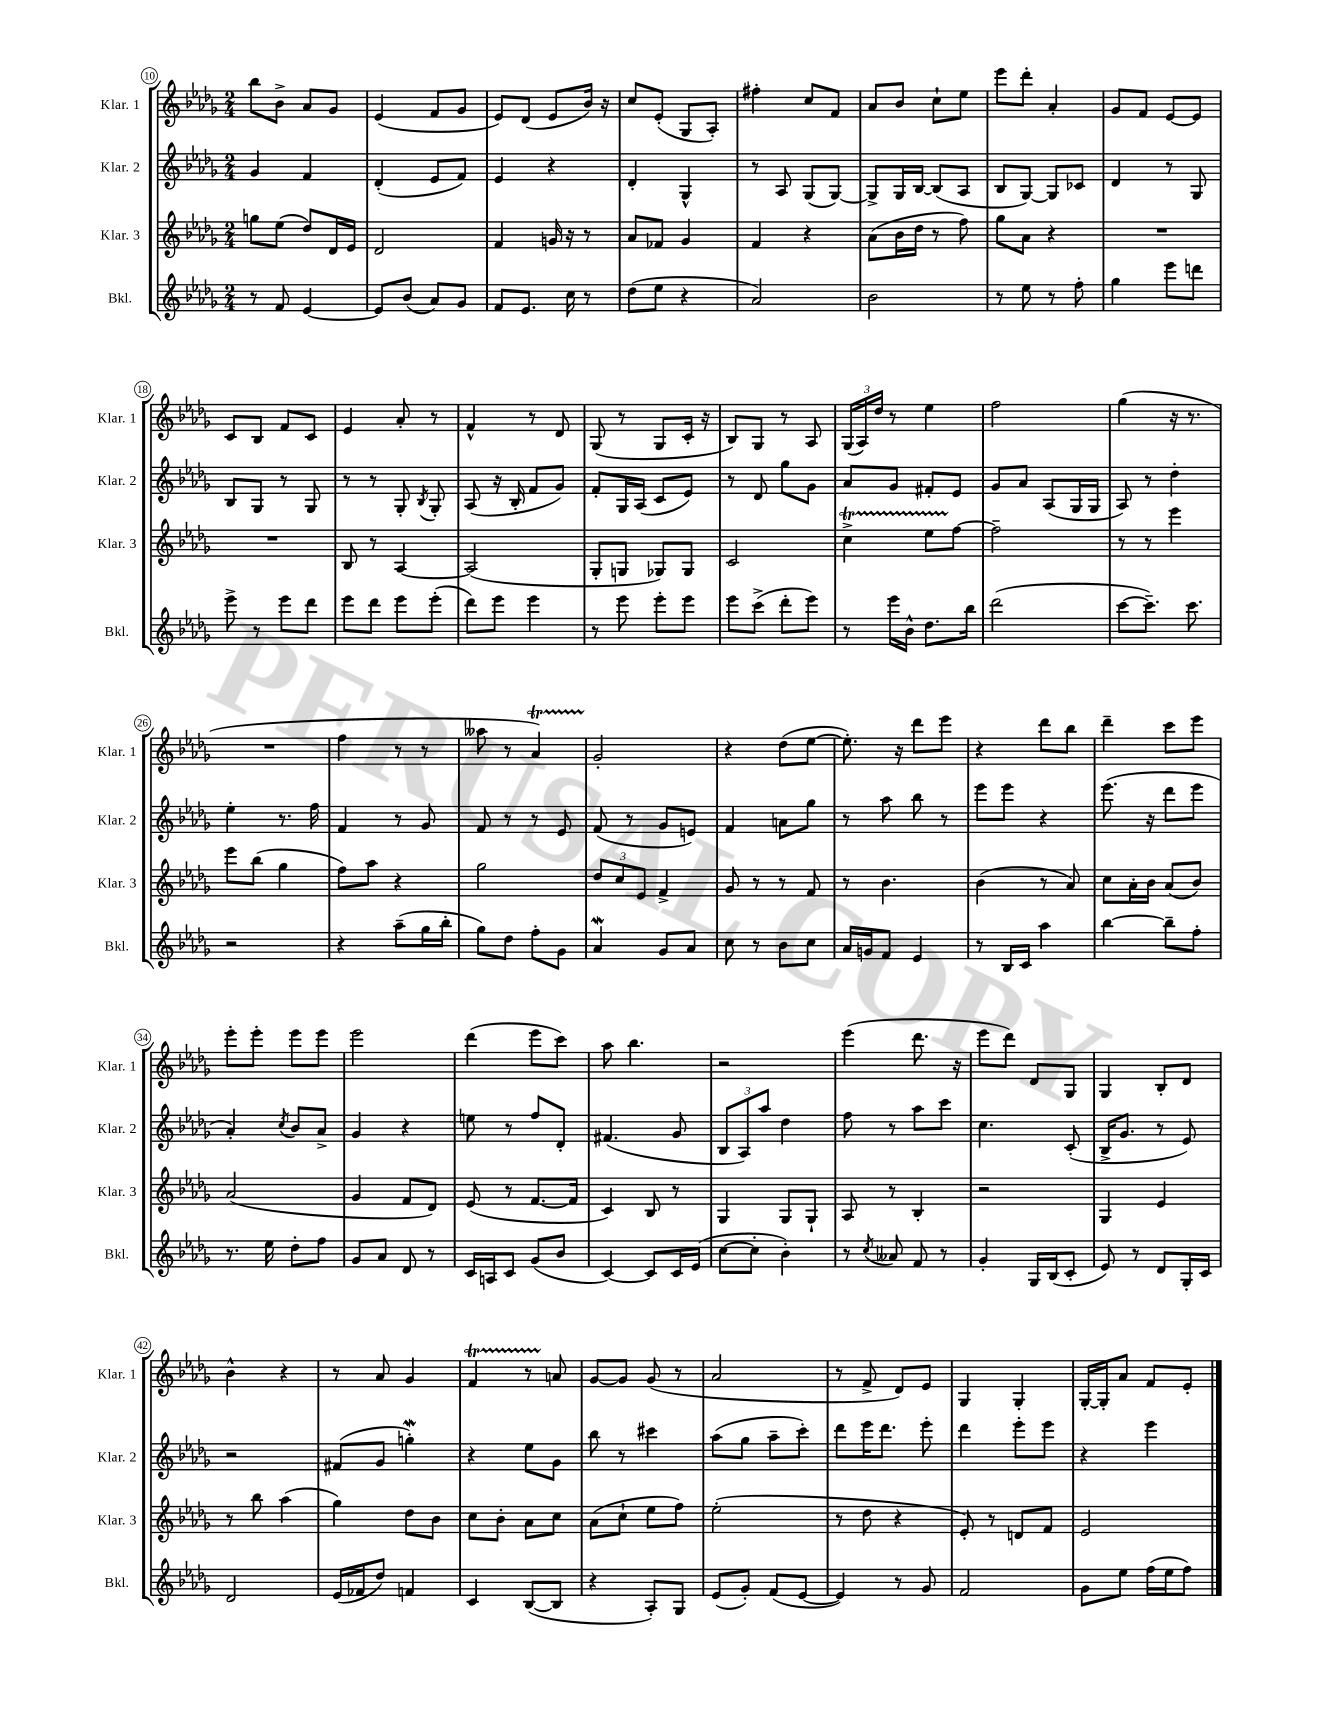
<<
\new StaffGroup <<
\new Staff = "s0" \with { instrumentName = "Klar. 1" shortInstrumentName = "Klar. 1" } {
    \clef treble \key des \major \numericTimeSignature \time 2/4
    \autoBeamOff bes''8[ bes'8]-> aes'8[ ges'8] |
    ees'4( f'8[ ges'8] |
    ees'8[) des'8]( ees'8[ bes'16]) r16 |
    c''8[ ees'8]-.( ges8[ aes8]-.) |
    fis''4-. c''8[ f'8] |
    aes'8[ bes'8] c''8[-! ees''8] |
    ees'''8[ des'''8]-. aes'4-. |
    ges'8[ f'8] ees'8[~ ees'8] |
    c'8[ bes8] f'8[ c'8] |
    ees'4 aes'8-. r8 |
    f'4-^ r8 des'8 |
    ges8( r8 ges8[ c'16]-. r16 |
    bes8[) ges8] r8 aes8 |
    \tuplet 3/2 { ges16[( aes16) des''16] } r8 ees''4 |
    f''2 |
    ges''4( r16 r8. |
    R2 |
    f''4 r8 r8 |
    aeses''8 r8 aes'4\startTrillSpan) |
    ges'2-.\stopTrillSpan |
    r4 des''8[( ees''8]~ |
    ees''8.-.) r16 des'''8[ ees'''8] |
    r4 des'''8[ bes''8] |
    des'''4-- c'''8[ ees'''8] |
    ees'''8[-. ees'''8]-. ees'''8[ ees'''8] |
    ees'''2 |
    des'''4( ees'''8[ c'''8]) |
    aes''8 bes''4. |
    r2 |
    ees'''4( des'''8. r16 |
    ees'''8[ des'''8]) des'8[ ges8] |
    ges4 bes8[-. des'8] |
    bes'4-^ r4 |
    r8 aes'8 ges'4 |
    f'4\startTrillSpan r8 a'8\stopTrillSpan |
    ges'8[~ ges'8] ges'8( r8 |
    aes'2 |
    r8 f'8-> des'8[) ees'8] |
    ges4 ges4-. |
    ges16[~-. ges16-. aes'8] f'8[ ees'8]-. \bar "|." |
}
\new Staff = "s1" \with { instrumentName = "Klar. 2" shortInstrumentName = "Klar. 2" } {
    \clef treble \key des \major \numericTimeSignature \time 2/4
    \autoBeamOff ges'4 f'4 |
    des'4-.( ees'8[ f'8]) |
    ees'4 r4 |
    des'4-. ges4-^ |
    r8 aes8 ges8[( ges8]~) |
    ges8[-> ges16 bes16]~ bes8[( aes8] |
    bes8[ ges8]~) ges8[ ces'8] |
    des'4 r8 ges8 |
    bes8[ ges8] r8 ges8 |
    r8 r8 ges8-. \acciaccatura { bes8 } ges8-. |
    aes8( r16 bes16-. f'8[ ges'8]) |
    f'8[-. ges16 aes16]( c'8[ ees'8]) |
    r8 des'8 ges''8[ ges'8] |
    aes'8[ ges'8] fis'8[-. ees'8] |
    ges'8[ aes'8] aes8[( ges16 ges16] |
    aes8) r8 des''4-. |
    ees''4-. r8. f''16 |
    f'4 r8 ges'8 |
    f'8 r8 r8 ees'8 |
    f'8( r8 ges'8[ e'8]) |
    f'4 a'8[ ges''8] |
    r8 aes''8 bes''8 r8 |
    ees'''8[ ees'''8] r4 |
    ees'''8.( r16 des'''8[ ees'''8] |
    aes'4-.) \acciaccatura { c''8 } bes'8[ aes'8]-> |
    ges'4 r4 |
    e''8 r8 f''8[ des'8]-. |
    fis'4.( ges'8 |
    \tuplet 3/2 { bes8[ aes8) aes''8] } des''4 |
    f''8 r8 aes''8[ c'''8] |
    c''4. c'8-.( |
    bes16[-> ges'8.] r8 ees'8) |
    r2 |
    fis'8[( ges'8] g''4-.\mordent) |
    r4 ees''8[ ges'8] |
    bes''8 r8 cis'''4 |
    aes''8[( ges''8] aes''8[-- c'''8]-.) |
    des'''8[ ees'''16 des'''8.] ees'''8-. |
    des'''4 ees'''8[-. ees'''8] |
    r4 ees'''4 \bar "|." |
}
\new Staff = "s2" \with { instrumentName = "Klar. 3" shortInstrumentName = "Klar. 3" } {
    \clef treble \key des \major \numericTimeSignature \time 2/4
    \autoBeamOff g''8[ ees''8]( des''8[) des'16 ees'16] |
    des'2 |
    f'4 g'16 r16 r8 |
    aes'8[ fes'8] ges'4 |
    f'4 r4 |
    aes'8[( bes'16 des''16] r8 f''8) |
    ges''8[ aes'8] r4 |
    R2 |
    R2 |
    bes8 r8 aes4~ |
    aes2( |
    ges8[-. g8] ges8[) ges8] |
    c'2 |
    c''4->\startTrillSpan ees''8[ f''8]~\stopTrillSpan |
    f''2-- |
    r8 r8 ees'''4 |
    ees'''8[ bes''8]( ges''4 |
    f''8[) aes''8] r4 |
    ges''2 |
    \tuplet 3/2 { des''8[ c''8 ees'8] } f'4-> |
    ges'8 r8 r8 f'8 |
    r8 bes'4. |
    bes'4( r8 aes'8) |
    c''8[ aes'16-. bes'16] aes'8[( bes'8]) |
    aes'2( |
    ges'4 f'8[ des'8]) |
    ees'8( r8 f'8.[~ f'16] |
    c'4) bes8 r8 |
    ges4 ges8[ ges8]-! |
    aes8 r8 bes4-. |
    r2 |
    ges4 ees'4 |
    r8 bes''8 aes''4( |
    ges''4) des''8[ bes'8] |
    c''8[ bes'8]-. aes'8[ c''8] |
    aes'8[( c''8]-! ees''8[ f''8]) |
    ees''2-.( |
    r8 des''8 r4 |
    ees'8-.) r8 d'8[ f'8] |
    ees'2 \bar "|." |
}
\new Staff = "s3" \with { instrumentName = "Bkl." shortInstrumentName = "Bkl." } {
    \clef treble \key des \major \numericTimeSignature \time 2/4
    \autoBeamOff r8 f'8 ees'4~ |
    ees'8[ bes'8]( aes'8[) ges'8] |
    f'8[ ees'8.] c''16 r8 |
    des''8[( ees''8] r4 |
    aes'2) |
    bes'2 |
    r8 ees''8 r8 f''8-. |
    ges''4 ees'''8[ d'''8] |
    ees'''8-> r8 ees'''8[ des'''8] |
    ees'''8[ des'''8] ees'''8[ ees'''8]-.( |
    des'''8[) ees'''8] ees'''4 |
    r8 ees'''8 ees'''8[-. ees'''8] |
    ees'''8[ c'''8]->( des'''8[-. ees'''8]) |
    r8 ees'''16[ bes'16]-^ des''8.[ bes''16] |
    des'''2( |
    c'''8[~ c'''8.]--) c'''8. |
    r2 |
    r4 aes''8[--( ges''16 bes''16]-. |
    ges''8[) des''8] f''8[-. ges'8] |
    aes'4\mordent ges'8[ aes'8] |
    c''8 r8 bes'8[ c''8] |
    aes'16[ g'16 f'8] ees'4 |
    r8 bes16[ c'16] aes''4 |
    bes''4~ bes''8[-- f''8]-. |
    r8. ees''16 des''8[-. f''8] |
    ges'8[ aes'8] des'8 r8 |
    c'16[ a16 c'8] ges'8[( bes'8] |
    c'4~) c'8[ c'16 ees'16]( |
    c''8[~ c''8]-. bes'4-.) |
    r8 \acciaccatura { c''8 } aeses'8 f'8 r8 |
    ges'4-. ges16[ bes16( c'8]-. |
    ees'8) r8 des'8[ ges16-. c'16] |
    des'2 |
    ees'16[( fes'16 des''8]) f'4 |
    c'4 bes8[~( bes8] |
    r4 aes8[-.) ges8] |
    ees'8[( ges'8]-.) f'8[( ees'8]~ |
    ees'4) r8 ges'8 |
    f'2 |
    ges'8[ ees''8] f''16[( ees''16 f''8]) \bar "|." |
}
>>
>>
\layout { \context { \Score currentBarNumber = #10 \override BarNumber.stencil = #(make-stencil-circler 0.1 0.3 ly:text-interface::print) } }
